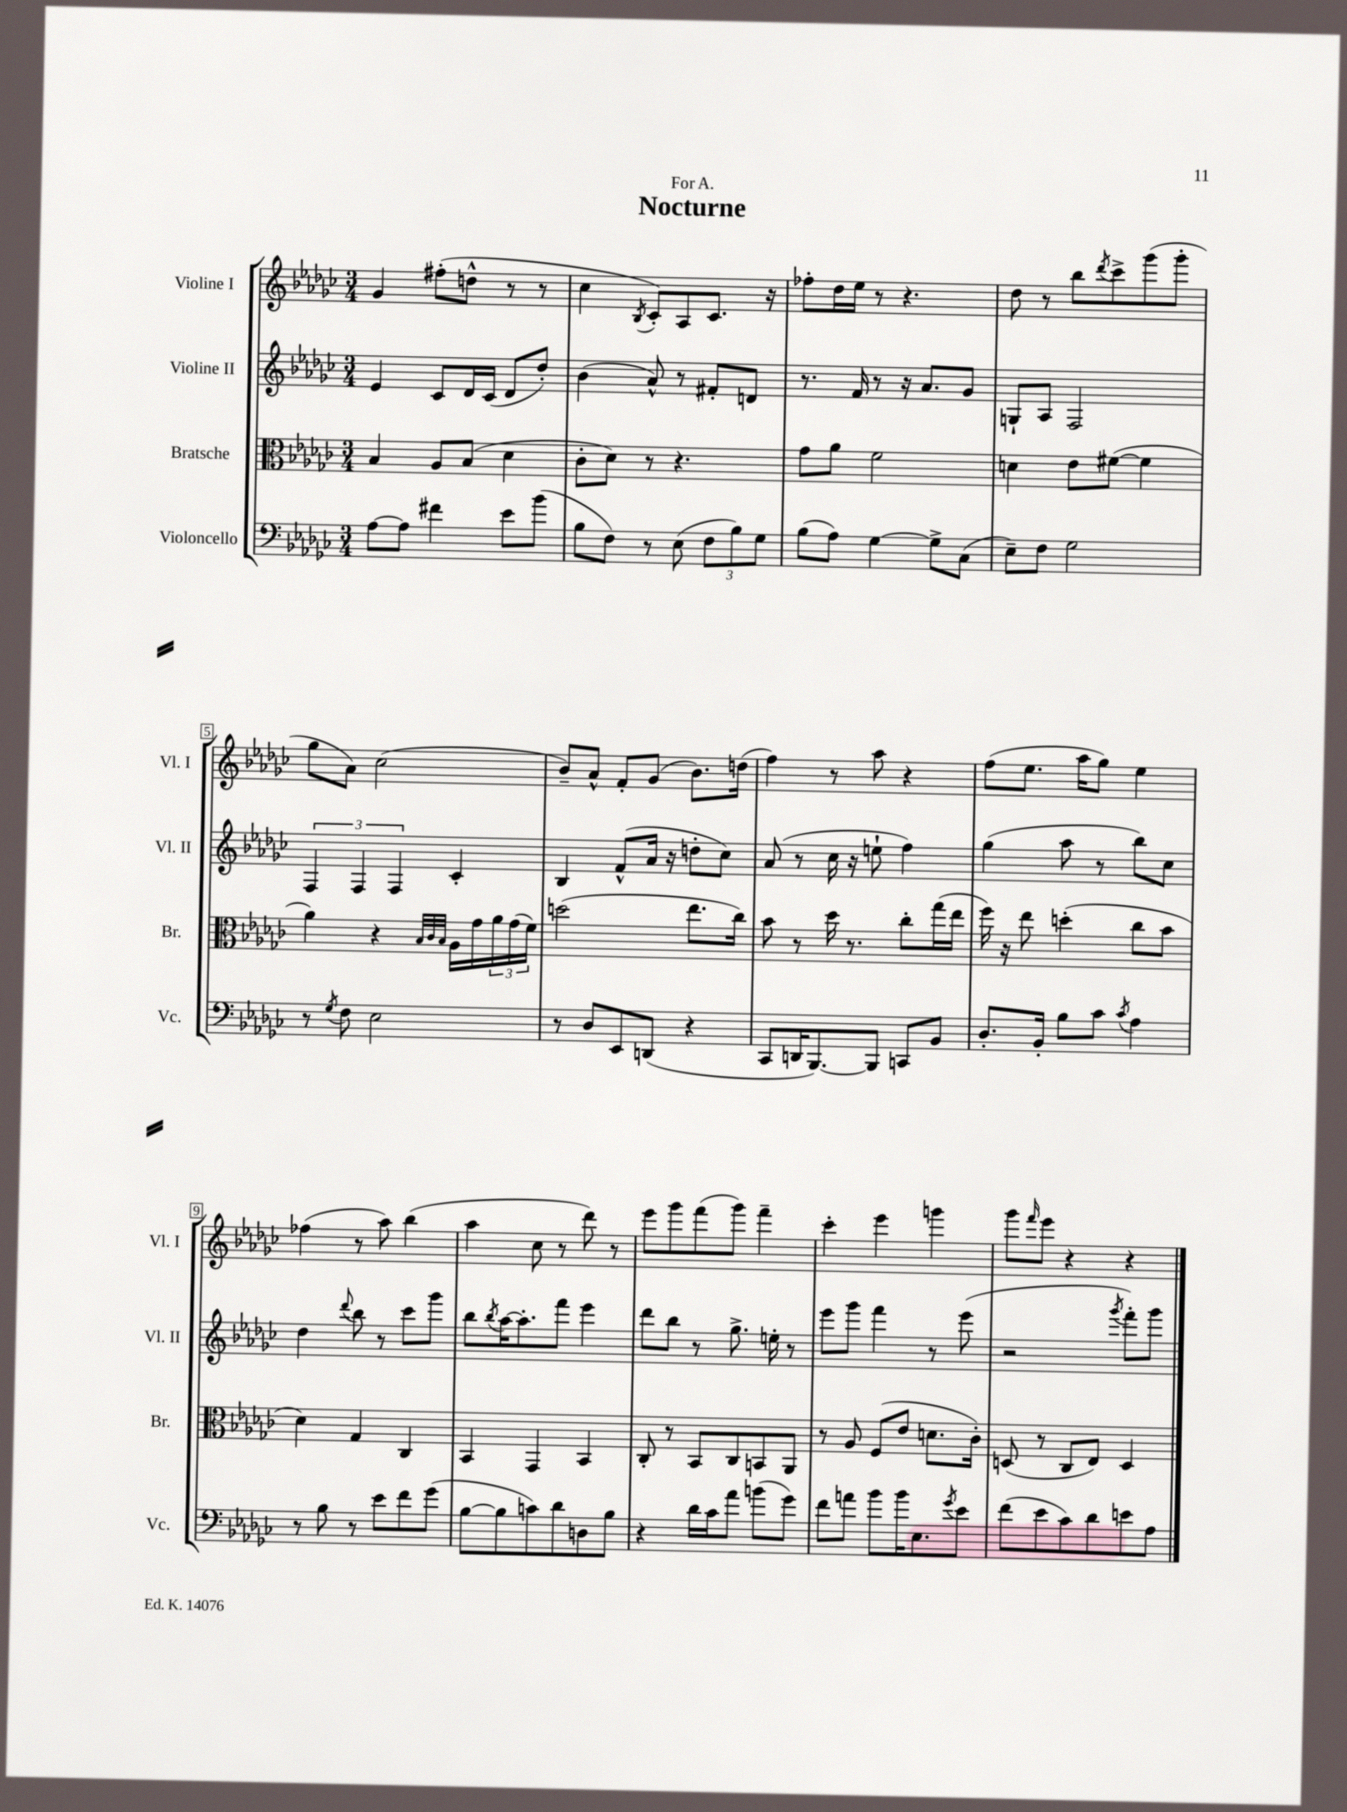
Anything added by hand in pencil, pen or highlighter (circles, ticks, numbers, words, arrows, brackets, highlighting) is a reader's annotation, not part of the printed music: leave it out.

**kern	**kern	**kern	**kern
*staff4	*staff3	*staff2	*staff1
*clefF4	*clefC3	*clefG2	*clefG2
*k[b-e-a-d-g-c-]	*k[b-e-a-d-g-c-]	*k[b-e-a-d-g-c-]	*k[b-e-a-d-g-c-]
*M3/4	*M3/4	*M3/4	*M3/4
[8A-	4B-	4e-	4g-
8A-]	.	.	.
4f#	8A-	8c-	(8ff#'
.	(8B-	16d-	8dd^^
.	.	(16c-	.
8e-	4d-	8d-	8r
(8b-	.	8dd-')	8r
=	=	=	=
8B-	8c-'	(4b-	4cc-
8F)	8d-)	.	.
.	.	.	8qB-
8r	8r	8a-^^)	8c-')
(8E-	4.r	8r	8A-
12F	.	8f#'	8.c-
12B-)	.	.	.
.	.	8d	.
12G-	.	.	.
.	.	.	16r
=	=	=	=
(8B-	8g-	8.r	8ff-'
8A-)	8a-	.	16dd-
.	.	16f	16ee-
[4G-	2f	8r	8r
.	.	16r	4.r
.	.	8.a-	.
8G-^]	.	.	.
(8C-	.	8g-	.
=	=	=	=
8E-~)	4d	8G`	8dd-
8F	.	8A-	8r
2G-	8e-	2F	8bb-
.	.	.	8qddd-
.	([8f#	.	8ccc-^
.	4f#]	.	(8ggg-
.	.	.	8ggg-'
=	=	=	=
8r	4a-)	6F	8gg-
8qG-	.	.	.
8F	.	.	8a-)
.	.	6F	.
2E-	4r	.	(2cc-
.	.	6F	.
.	32qqB-	.	.
.	32qqc-	.	.
.	32qqB-	.	.
.	16A-	4c-'	.
.	16g-	.	.
.	24a-	.	.
.	(24g-	.	.
.	24f)	.	.
=	=	=	=
8r	(2dd	4B-	8b-~)
8D-	.	.	8a-^^
8EE-	.	(8f^^	8f'
(8DD	.	16a-	(8g-
.	.	16r	.
4r	8.ee-	8dd'	8.b-)
.	.	8cc-)	.
.	16cc-)	.	(16dd
=	=	=	=
8CC-	8b-	(8a-	4ff)
16DD	8r	8r	.
[8.BBB-)	.	.	.
.	16dd-	16cc-	8r
.	8.r	16r	.
8BBB-]	.	8ee`	8aa-
8CC	8cc-'	4ff)	4r
8BB-	(16gg-	.	.
.	16ee-	.	.
=	=	=	=
8.D-'	16ff)	(4gg-	(8ff
.	16r	.	.
.	8ee-	.	8.ee-
16BB-'	.	.	.
8B-	(4dd'	8aa-	.
.	.	.	16aa-
8c-	.	8r	8gg-)
8qc-	.	.	.
4A-	8cc-	8bb-)	4ee-
.	8b-	8cc-	.
=	=	=	=
8r	4d-)	4dd-	(4ff-
8B-	.	.	.
.	.	8qqddd-	.
8r	4G-	8bb-	8r
8e-	.	8r	8aa-)
8f	4C-	8ccc-	(4bb-
(8g-	.	8ggg-	.
=	=	=	=
[8B-	4BB-	8bb-	4aa-
.	.	8qbb-	.
8B-]	.	[16aa-	.
.	.	8.aa-']	.
8c)	4GG-	.	8cc-
8d-	.	8fff	8r
8D	4BB-	4eee-	8ddd-)
8B-	.	.	8r
=	=	=	=
4r	8C-'	8ddd-	8eee-
.	8r	8bb-	8ggg-
16d-	8BB-	8r	(8fff
16c-	.	.	.
8a-	8C-	8.gg-^	8ggg-)
(8b	8BB	.	4fff~
.	.	16ee'	.
8g-)	8AA-	8r	.
=	=	=	=
8f	8r	8eee-	4ccc-'
8a	8A-	8ggg-	.
8b-	(8F	4fff	4eee-
16b-	8e-	.	.
8.E-	.	.	.
.	8.d	8r	4ggg
8qg-	.	.	.
8e-	.	(8eee-	.
.	16c-')	.	.
=	=	=	=
(8f	(8D	2r	8ggg-
.	.	.	16qqfff
8e-	8r	.	8eee-
8c-)	8C-	.	4r
8d-	8E-)	.	.
.	.	8qggg-	.
8e	4D	8fff')	4r
8A-	.	8ggg-	.
==	==	==	==
*-	*-	*-	*-
